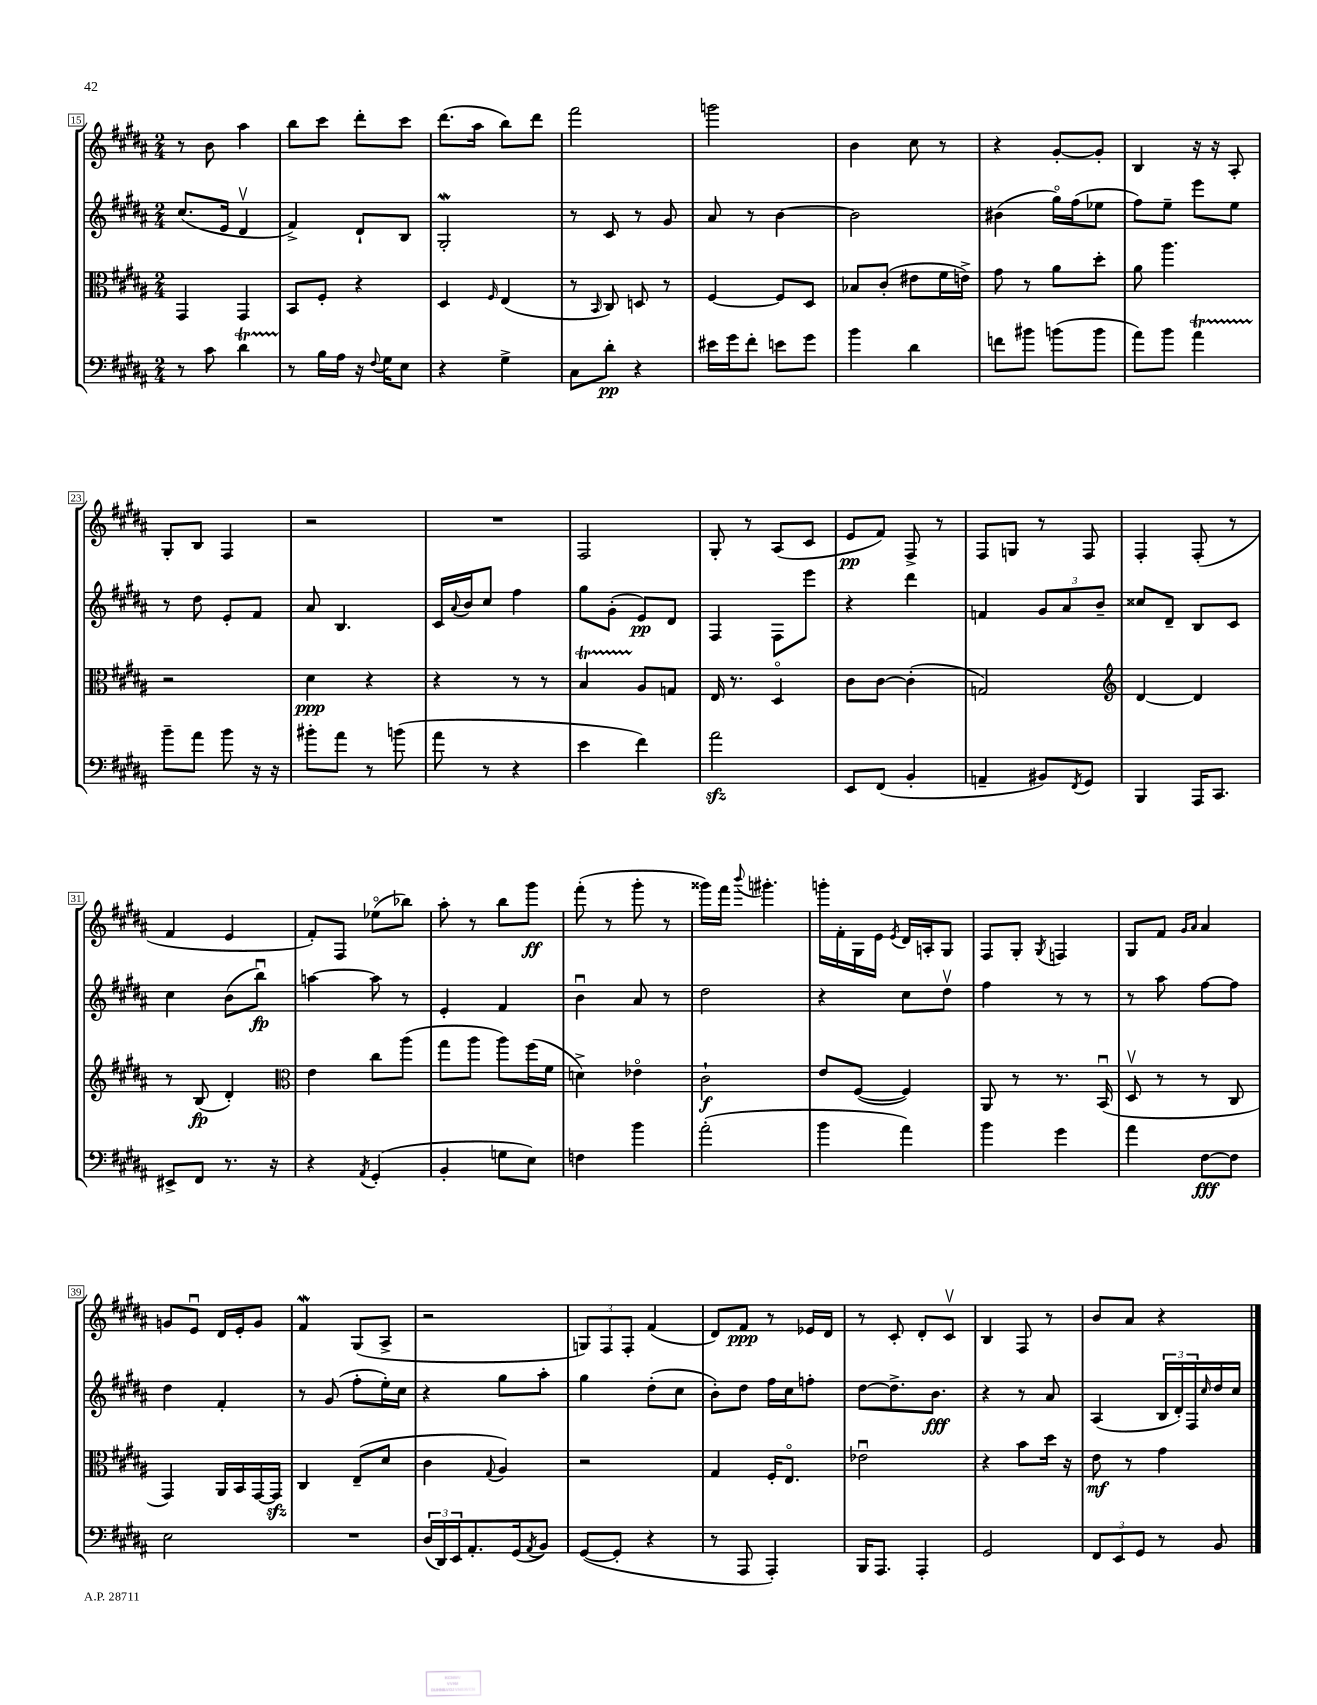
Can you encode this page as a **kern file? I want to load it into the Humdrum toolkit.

**kern	**dynam	**kern	**dynam	**kern	**dynam	**kern	**dynam
*part4	*part4	*part3	*part3	*part2	*part2	*part1	*part1
*staff4	*staff4	*staff3	*staff3	*staff2	*staff2	*staff1	*staff1
*clefF4	*	*clefC3	*	*clefG2	*	*clefG2	*
*k[f#c#g#d#a#]	*	*k[f#c#g#d#a#]	*	*k[f#c#g#d#a#]	*	*k[f#c#g#d#a#]	*
*M2/4	*	*M2/4	*	*M2/4	*	*M2/4	*
=15	=15	=15	=15	=15	=15	=15	=15
8r	.	4GG#/	.	(8.cc#/L	.	8r	.
8c#\	.	.	.	.	.	8b\	.
.	.	.	.	16e/Jk	.	.	.
4d#t\	.	4GG#/	.	4d#v/	.	4aa#\	.
=16	=16	=16	=16	=16	=16	=16	=16
8r	.	8BB/L	.	4f#^/)	.	8bb\L	.
16B\LL	.	8F#'/J	.	.	.	8ccc#\J	.
16A#\JJ	.	.	.	.	.	.	.
16r	.	4r	.	8d#`/L	.	8ddd#'\L	.
8qqF#/	.	.	.	.	.	.	.
16G#\KL	.	.	.	.	.	.	.
8E\J	.	.	.	8B/J	.	8ccc#\J	.
=17	=17	=17	=17	=17	=17	=17	=17
4r	.	4D#/	.	2G#W'/	.	(8.ddd#\L	.
.	.	.	.	.	.	16aa#\Jk	.
.	.	16qqF#/	.	.	.	.	.
4G#^\	.	(4E/	.	.	.	8bb\L)	.
.	.	.	.	.	.	8ddd#\J	.
=18	=18	=18	=18	=18	=18	=18	=18
8C#\L	.	8r	.	8r	.	2fff#\	.
.	.	16qqBB/	.	.	.	.	.
8d#'\J	pp	8C#/)	.	8c#/	.	.	.
4r	.	8Dn/	.	8r	.	.	.
.	.	8r	.	8g#/	.	.	.
=19	=19	=19	=19	=19	=19	=19	=19
16e#X\LL	.	[4F#/	.	8a#/	.	2gggn\	.
16g#\J	.	.	.	.	.	.	.
8f#'\J	.	.	.	8r	.	.	.
8en\L	.	8F#/L]	.	[4b\	.	.	.
8g#\J	.	8D#/J	.	.	.	.	.
=20	=20	=20	=20	=20	=20	=20	=20
4b\	.	8B-X/L	.	2b\]	.	4b\	.
.	.	(8c#'/J	.	.	.	.	.
4d#\	.	8e#X\L	.	.	.	8cc#\	.
.	.	16f#\L	.	.	.	8r	.
.	.	16en^\JJ)	.	.	.	.	.
=21	=21	=21	=21	=21	=21	=21	=21
8fn\L	.	8g#\	.	(4b#X\	.	4r	.
8b#X\J	.	8r	.	.	.	.	.
(8bn\L	.	8a#\L	.	16gg#\LL)	.	[8g#'/L	.
.	.	.	.	(16ff#\J	.	.	.
8b\J	.	8dd#'\J	.	8ee-X\J	.	8g#'/J]	.
=22	=22	=22	=22	=22	=22	=22	=22
8a#\L)	.	8a#\	.	8ff#\L)	.	4B/	.
8b\J	.	4.aa#\	.	8ee~\J	.	.	.
4a#t\	.	.	.	8eee\L	.	16r	.
.	.	.	.	.	.	16r	.
.	.	.	.	8ee\J	.	8A#'/	.
!!LO:LB:g=z
=23	=23	=23	=23	=23	=23	=23	=23
8b~\L	.	2r	.	8r	.	8G#'/L	.
8a#\J	.	.	.	8dd#\	.	8B/J	.
8b\	.	.	.	8e'/L	.	4F#/	.
16r	.	.	.	8f#/J	.	.	.
16r	.	.	.	.	.	.	.
=24	=24	=24	=24	=24	=24	=24	=24
8b#X'\L	.	4d#\	ppp	8a#/	.	2r	.
8a#\J	.	.	.	4.B/	.	.	.
8r	.	4r	.	.	.	.	.
(8bn\	.	.	.	.	.	.	.
=25	=25	=25	=25	=25	=25	=25	=25
8a#\	.	4r	.	16c#/LL	.	2r	.
.	.	.	.	8qqa#/	.	.	.
.	.	.	.	16b/J	.	.	.
8r	.	.	.	8cc#/J	.	.	.
4r	.	8r	.	4ff#\	.	.	.
.	.	8r	.	.	.	.	.
=26	=26	=26	=26	=26	=26	=26	=26
4e\	.	4BT/	.	8gg#\L	.	2F#/	.
.	.	.	.	(8g#'\J	.	.	.
4f#\)	.	8A#/L	.	8e/L)	pp	.	.
.	.	8Gn/J	.	8d#/J	.	.	.
=27	=27	=27	=27	=27	=27	=27	=27
2a#zz\	.	16E/	.	4F#/	.	8G#'/	.
.	.	8.r	.	.	.	.	.
.	.	.	.	.	.	8r	.
.	.	4D#/	.	8F#\L	.	(8A#/L	.
.	.	.	.	8eee\J	.	8c#/J	.
=28	=28	=28	=28	=28	=28	=28	=28
8EE/L	.	8c#\L	.	4r	.	8e/L	pp
(8FF#/J	.	[8c#\J	.	.	.	8f#/J)	.
4BB'/	.	(4c#'\]	.	4ddd#\	.	8F#^/	.
.	.	.	.	.	.	8r	.
=29	=29	=29	=29	=29	=29	=29	=29
4AAn~/	.	2Gn/)	.	4fn/	.	8F#/L	.
.	.	.	.	.	.	8Gn/J	.
8BB#X/L)	.	.	.	12g#/L	.	8r	.
.	.	.	.	12a#/	.	.	.
8qFF#/	.	.	.	.	.	.	.
8GG#/J	.	.	.	.	.	8F#/	.
.	.	.	.	12b~/J	.	.	.
=30	=30	=30	=30	=30	=30	=30	=30
*	*	*clefG2	*	*	*	*	*
4BBB/	.	[4d#/	.	8cc##X/L	.	4F#'/	.
.	.	.	.	8d#~/J	.	.	.
16AAA#/KL	.	4d#/]	.	8B/L	.	(8F#'/	.
8.CC#/J	.	.	.	.	.	.	.
.	.	.	.	8c#/J	.	8r	.
!!LO:LB:g=z
=31	=31	=31	=31	=31	=31	=31	=31
8EE#X^/L	.	8r	.	4cc#\	.	4f#/	.
8FF#/J	.	(8B/	fp	.	.	.	.
8.r	.	4d#'/)	.	(8b\L	.	4e/	.
.	.	.	.	8bbu\J)	fp	.	.
16r	.	.	.	.	.	.	.
=32	=32	=32	=32	=32	=32	=32	=32
*	*	*clefC3	*	*	*	*	*
4r	.	4e\	.	[4aan\	.	8f#'/L)	.
.	.	.	.	.	.	8F#/J	.
8qAA#/	.	.	.	.	.	.	.
(4GG#'/	.	8cc#\L	.	8aa\]	.	(8ee-X\L	.
.	.	(8aa#\J	.	8r	.	8bb-X\J)	.
=33	=33	=33	=33	=33	=33	=33	=33
4BB'/	.	8gg#\L	.	4e'/	.	8aa#'\	.
.	.	8aa#\J	.	.	.	8r	.
8Gn\L	.	8aa#\L)	.	4f#/	.	8bb\L	.
8E\J)	.	(16ff#\L	.	.	.	8ggg#\J	ff
.	.	16f#\JJ	.	.	.	.	.
=34	=34	=34	=34	=34	=34	=34	=34
4Fn\	.	4dn^\)	.	4bu\	.	(8fff#'\	.
.	.	.	.	.	.	8r	.
4b\	.	4e-X\	.	8a#/	.	8ggg#'\	.
.	.	.	.	8r	.	8r	.
=35	=35	=35	=35	=35	=35	=35	=35
(2a#'\	.	2c#`\	f	2dd#\	.	16ggg##X\LL)	.
.	.	.	.	.	.	16fff#\JJ	.
.	.	.	.	.	.	8qqbbb/	.
.	.	.	.	.	.	4.ggg#X'\	.
=36	=36	=36	=36	=36	=36	=36	=36
4b\	.	8e/L	.	4r	.	16gggn'\LL	.
.	.	.	.	.	.	16f#'\	.
.	.	([8F#/J	.	.	.	16G#\	.
.	.	.	.	.	.	16e\JJ	.
.	.	.	.	.	.	8qe/	.
4a#\)	.	4F#/])	.	8cc#\L	.	16d#/LL	.
.	.	.	.	.	.	16An'/J	.
.	.	.	.	8dd#v\J	.	8G#/J	.
=37	=37	=37	=37	=37	=37	=37	=37
4b\	.	8AA#/	.	4ff#\	.	8F#/L	.
.	.	8r	.	.	.	8G#'/J	.
.	.	.	.	.	.	8qG#/	.
4g#\	.	8.r	.	8r	.	4Fn/	.
.	.	.	.	8r	.	.	.
.	.	(16BBu/	.	.	.	.	.
=38	=38	=38	=38	=38	=38	=38	=38
4a#\	.	8D#v/	.	8r	.	8G#/L	.
.	.	8r	.	8aa#\	.	8f#/J	.
.	.	.	.	.	.	16qqg#/LL	.
.	.	.	.	.	.	16qqa#/JJ	.
[8F#\L	fff	8r	.	[8ff#\L	.	4a#/	.
8F#\J]	.	8C#/	.	8ff#\J]	.	.	.
!!LO:LB:g=z
=39	=39	=39	=39	=39	=39	=39	=39
2E\	.	4GG#/)	.	4dd#\	.	8gn/L	.
.	.	.	.	.	.	8eu/J	.
.	.	16AA#/LL	.	4f#'/	.	16d#/LL	.
.	.	16BB/	.	.	.	16e'/J	.
.	.	[16GG#/	.	.	.	8g/J	.
.	.	16GG#zz/JJ]	.	.	.	.	.
=40	=40	=40	=40	=40	=40	=40	=40
2r	.	4C#/	.	8r	.	4f#W/	.
.	.	.	.	(8g#/	.	.	.
.	.	(8E~/L	.	8ff#'\L	.	(8G#/L	.
.	.	8d#/J	.	16ee'\L)	.	8A#^/J	.
.	.	.	.	16cc#\JJ	.	.	.
=41	=41	=41	=41	=41	=41	=41	=41
(24D#/LL	.	4c#\	.	4r	.	2r	.
24DD#/)	.	.	.	.	.	.	.
24EE/J	.	.	.	.	.	.	.
8.AA#'/	.	.	.	.	.	.	.
.	.	8qqG#/	.	.	.	.	.
.	.	4A#/)	.	8gg#\L	.	.	.
(16GG#/k	.	.	.	.	.	.	.
8qAA#/	.	.	.	.	.	.	.
8BB/J)	.	.	.	8aa#'\J	.	.	.
=42	=42	=42	=42	=42	=42	=42	=42
([8GG#/L	.	2r	.	4gg#\	.	12Gn/L)	.
.	.	.	.	.	.	12F#/	.
8GG#'/J]	.	.	.	.	.	.	.
.	.	.	.	.	.	12F#'/J	.
4r	.	.	.	(8dd#'\L	.	(4f#/	.
.	.	.	.	8cc#\J	.	.	.
=43	=43	=43	=43	=43	=43	=43	=43
8r	.	4G#/	.	8b'\L)	.	8d#/L)	.
8AAA#/	.	.	.	8dd#\J	.	8f#/J	ppp
4AAA#'/)	.	16F#'/KL	.	16ff#\LL	.	8r	.
.	.	8.E/J	.	16cc#\J	.	.	.
.	.	.	.	8ffn'\J	.	16e-X/LL	.
.	.	.	.	.	.	16d#/JJ	.
=44	=44	=44	=44	=44	=44	=44	=44
16BBB/KL	.	2e-Xu\	.	[8dd#\L	.	8r	.
8.AAA#/J	.	.	.	.	.	.	.
.	.	.	.	8.dd#^\]	.	8c#'/	.
4AAA#'/	.	.	.	.	.	8d#'/L	.
.	.	.	.	8.b\J	fff	.	.
.	.	.	.	.	.	8c#v/J	.
=45	=45	=45	=45	=45	=45	=45	=45
2GG#/	.	4r	.	4r	.	4B/	.
.	.	8b\L	.	8r	.	8F#/	.
.	.	16dd#\Jk	.	8a#/	.	8r	.
.	.	16r	.	.	.	.	.
=46	=46	=46	=46	=46	=46	=46	=46
12FF#/L	.	8e\	mf	(4A#/	.	8b/L	.
12EE/	.	.	.	.	.	.	.
.	.	8r	.	.	.	8a#/J	.
12GG#/J	.	.	.	.	.	.	.
8r	.	4g#\	.	24B/LL	.	4r	.
.	.	.	.	24d#'/)	.	.	.
.	.	.	.	24F#/	.	.	.
.	.	.	.	16qqcc#/	.	.	.
8BB/	.	.	.	16dd#/	.	.	.
.	.	.	.	16cc#/JJ	.	.	.
==	==	==	==	==	==	==	==
*-	*-	*-	*-	*-	*-	*-	*-
